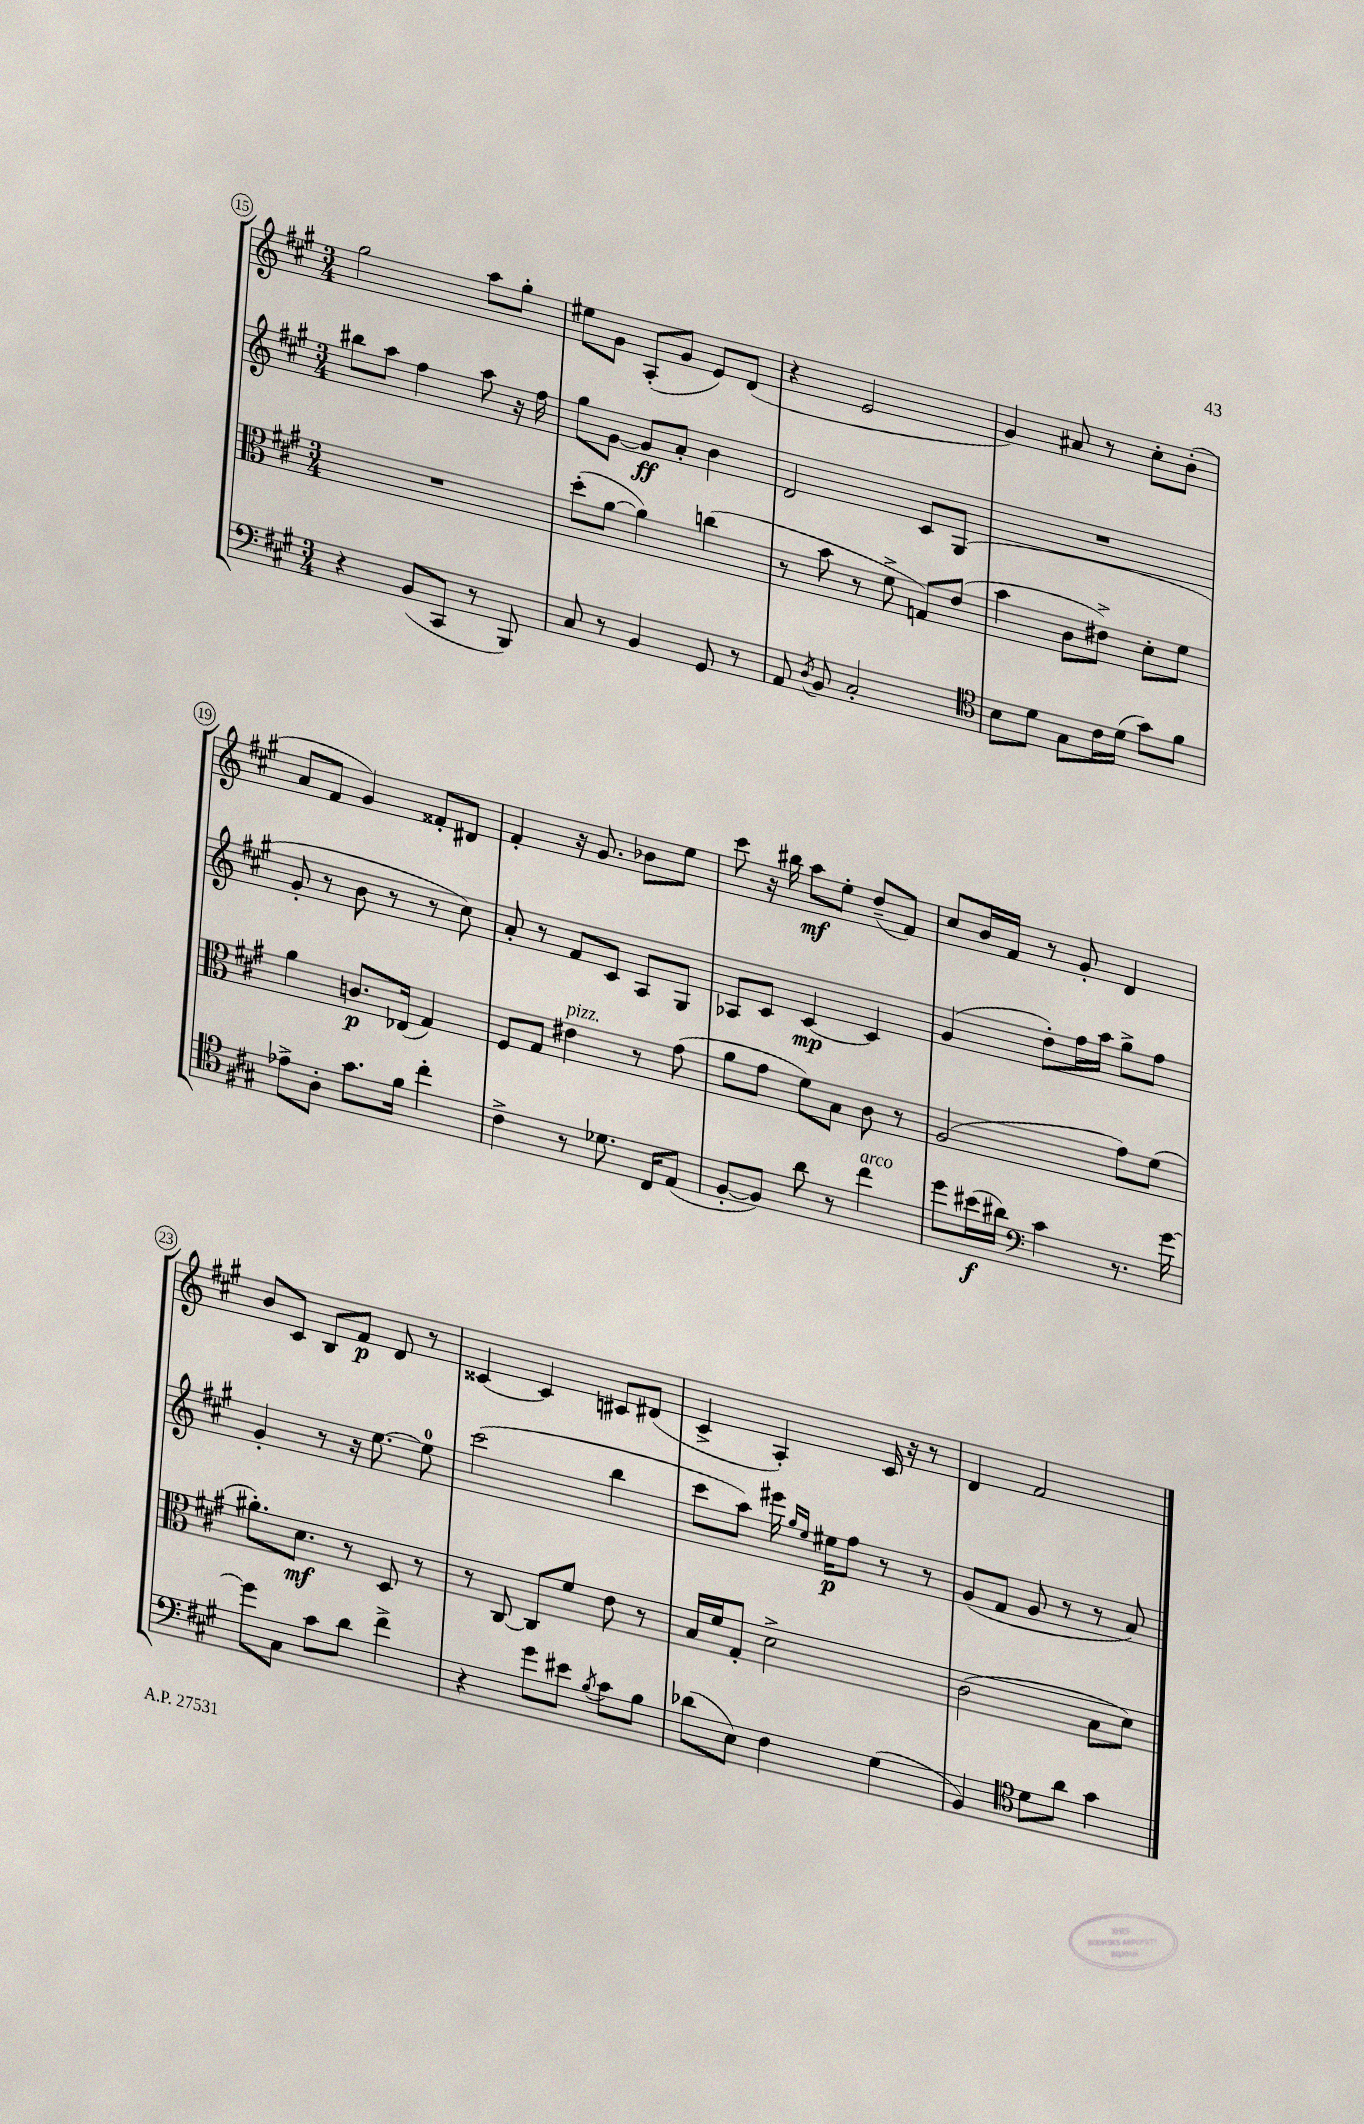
<<
\new StaffGroup <<
\new Staff = "s0" {
    \clef treble \key a \major \numericTimeSignature \time 3/4
    \autoBeamOff gis''2 a''8[ gis''8]-. |
    eis''8[ gis'8] a8[-.( gis'8] e'8[) d'8]( |
    r4 e'2 |
    gis'4) ais'8 r8 cis''8[-. b'8]-.( |
    a'8[ fis'8] gis'4) fisis'8[-. dis'8] |
    fis'4-. r16 gis'8. bes'8[ e''8] |
    cis'''8 r16 bis''16 a''8[\mf e''8]-. d''8[--( fis'8]) |
    cis''8[ b'16 fis'16] r8 gis'8-. d'4 |
    b'8[ cis'8] b8[ fis'8]\p d'8 r8 |
    cisis'4~ cisis'4 cis'8[ dis'8]( |
    cis'4-> a4-.) cis'16 r16 r8 |
    d'4 fis'2 \bar "|." |
}
\new Staff = "s1" {
    \clef treble \key a \major \numericTimeSignature \time 3/4
    \autoBeamOff bis''8[ a''8] fis''4 a''8 r16 fis''16 |
    gis''8[ gis'8]~ gis'8[\ff a'8]-. b'4 |
    d'2 cis'8[ gis8]( |
    R2. |
    gis'8-. r8 b'8 r8 r8 cis''8) |
    a'8-. r8 fis'8[ cis'8] a8[ gis8] |
    aes8[ cis'8] cis'4~\mp cis'4 |
    gis'4( d''8[-.) fis''16 a''16] gis''8[-> fis''8] |
    gis'4-. r8 r16 e''8.~ e''8-0 |
    cis'''2( b''4 |
    cis'''8[ a''8]) eis'''16 \grace { gis''16[ e''16] } eis''16[\p fis''8] r8 r8 |
    gis'8[( fis'8] gis'8 r8 r8 a'8) \bar "|." |
}
\new Staff = "s2" {
    \clef alto \key a \major \numericTimeSignature \time 3/4
    \autoBeamOff R2. |
    d''8[-.( a'8]~ a'4) c''4( |
    r8 b'8 r8 fis'8-> g8[) e'8]( |
    b'4 cis'8[ eis'8]->) d'8[-. fis'8] |
    a'4 c'8.[\p ees16]( gis4) |
    fis8[ gis8] eis'4^\markup { \italic "pizz." } r8 gis'8( |
    a'8[ gis'8] fis'8[) b8] cis'8 r8 |
    a2( gis'8[) fis'8]( |
    ais'8.[-.) d'8.]\mf r8 d8 r8 |
    r8 cis8~ cis8[ fis'8] e'8 r8 |
    b16[ fis'16 gis8]-. d'2-> |
    cis'2( b8[ d'8]) \bar "|." |
}
\new Staff = "s3" {
    \clef bass \key a \major \numericTimeSignature \time 3/4
    \autoBeamOff r4 b,8[( cis,8] r8 b,,8) |
    cis8 r8 b,4 gis,8 r8 |
    a,8 \acciaccatura { d8 } b,8 cis2-. |
    \clef tenor b8[ d'8] gis8[ cis'16 d'16]( gis'8[) fis'8] |
    ees'8[-> a8]-. gis'8.[ fis'16] cis''4-. |
    cis'4-> r8 des'8. cis16[ e8]( |
    fis8[~-. fis8]) a'8 r8 cis''4^\markup { \italic "arco" } |
    d''8[ bis'16\f( ais'16]) \clef bass cis'4 r8. gis'16~ |
    gis'8[ cis8] cis'8[ d'8] fis'4-> |
    r4 gis'8[ eis'8] \acciaccatura { b8 } cis'8[ b8] |
    des'8[( e8]) fis4 gis4( |
    b,4) \clef tenor d'8[ a'8] gis'4 \bar "|." |
}
>>
>>
\layout { \context { \Score currentBarNumber = #15 \override BarNumber.stencil = #(make-stencil-circler 0.1 0.3 ly:text-interface::print) } }
